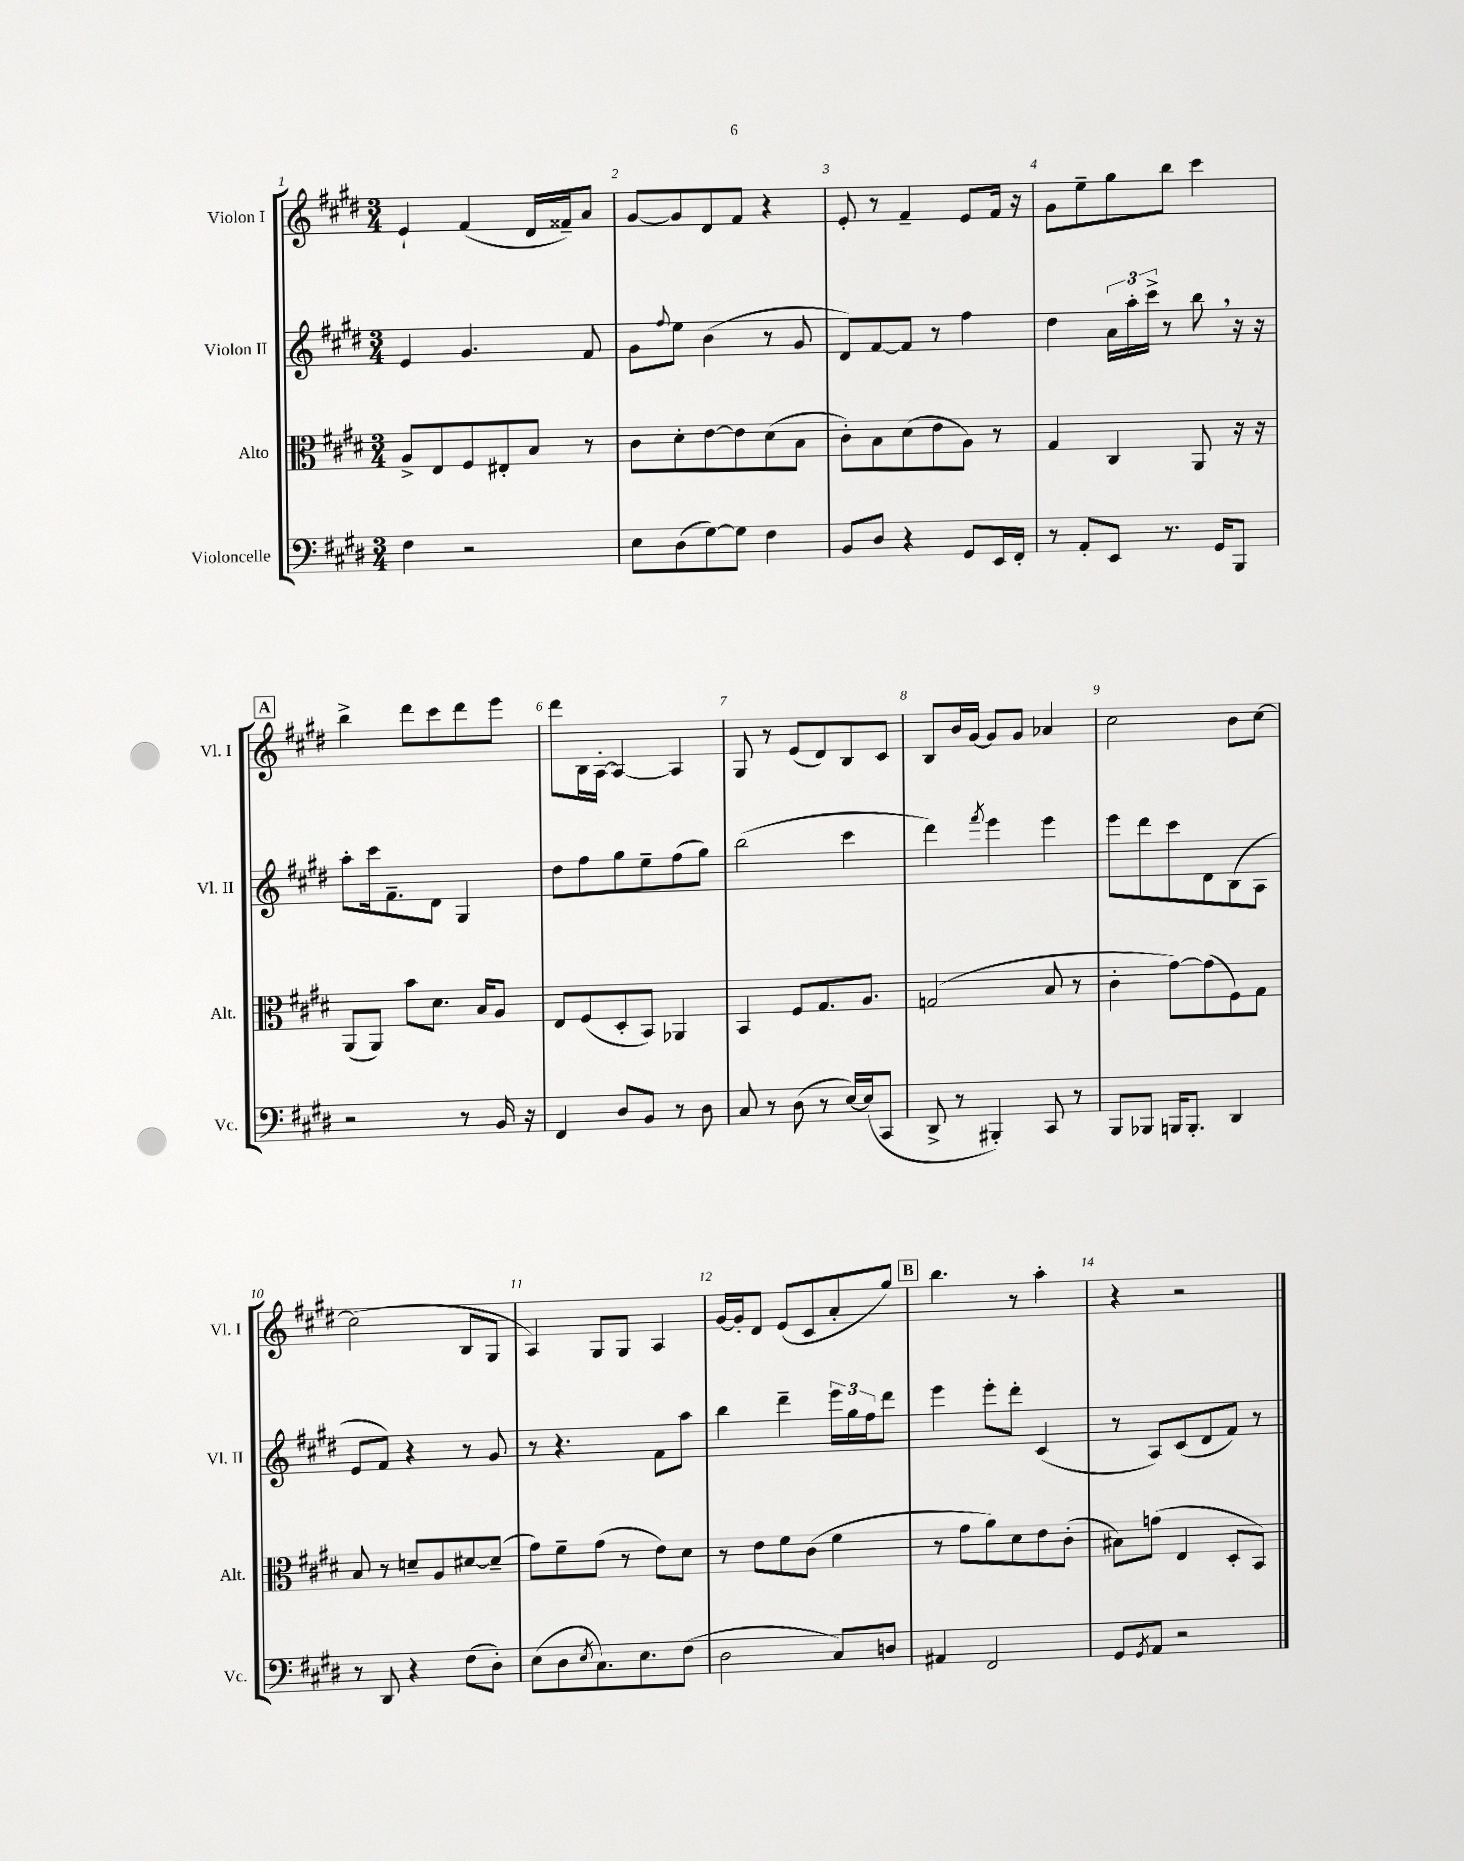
<<
\new StaffGroup <<
\new Staff = "s0" \with { instrumentName = "Violon I" shortInstrumentName = "Vl. I" } {
    \clef treble \key e \major \numericTimeSignature \time 3/4
    e'4-! fis'4( dis'16 fisis'16--) a'8 |
    gis'8~ gis'8 dis'8 fis'8 r4 |
    e'8-. r8 fis'4-- e'8 fis'16 r16 |
    gis'8 e''8-- gis''8 b''8 cis'''4 |
    \mark \markup { \box "A" } b''4-> dis'''8 cis'''8 dis'''8 e'''8 |
    dis'''8 b16 a16~-. a4~ a4 |
    gis8 r8 e'8( dis'8) b8 cis'8 |
    b8 b'16 gis'16~ gis'8 gis'8 aes'4 |
    cis''2 b'8 cis''8~ |
    cis''2( b8 gis8 |
    a4) gis8 gis8 a4 |
    gis'16~ gis'16-. dis'8 e'8( cis'8 a'8-. gis''8) |
    \mark \markup { \box "B" } b''4. r8 a''4-. |
    r4 r2 \bar "|." |
}
\new Staff = "s1" \with { instrumentName = "Violon II" shortInstrumentName = "Vl. II" } {
    \clef treble \key e \major \numericTimeSignature \time 3/4
    e'4 gis'4. fis'8 |
    gis'8 \appoggiatura { fis''8 } e''8 b'4( r8 gis'8 |
    dis'8) fis'8~ fis'8 r8 fis''4 |
    dis''4 \tuplet 3/2 { a'16 a''16-. cis'''16-> } r8 b''8 \breathe r16 r16 |
    \mark \markup { \box "A" } a''8-. cis'''16 fis'8.-- dis'8 gis4 |
    dis''8 fis''8 gis''8 e''8-- fis''8( gis''8) |
    b''2( cis'''4 |
    dis'''4) \acciaccatura { fis'''8 } e'''4 e'''4 |
    e'''8 dis'''8 cis'''8 dis'8 b8( a8 |
    e'8 fis'8) r4 r8 gis'8 |
    r8 r4. fis'8 a''8 |
    b''4 dis'''4-- \tuplet 3/2 { e'''16 gis''16 fis''16 } dis'''8 |
    \mark \markup { \box "B" } e'''4 e'''8-. dis'''8-. cis'4( |
    r8 a8) cis'8( dis'8 fis'8) r8 \bar "|." |
}
\new Staff = "s2" \with { instrumentName = "Alto" shortInstrumentName = "Alt." } {
    \clef alto \key e \major \numericTimeSignature \time 3/4
    a8-> e8 fis8 eis8-. b8 r8 |
    cis'8 dis'8-. e'8~ e'8 dis'8( b8 |
    cis'8-.) b8 dis'8( e'8 a8) r8 |
    gis4 cis4 a,8 r16 r16 |
    \mark \markup { \box "A" } a,8( a,8) b'8 dis'8. b16 a8 |
    e8 fis8( dis8-. b,8) aes,4 |
    b,4 fis8 gis8. a8. |
    g2( b8 r8 |
    cis'4-. gis'8~) gis'8( fis8) gis8 |
    b8 r8 d'8-- a8 dis'8~ dis'8--( |
    gis'8) fis'8-- gis'8( r8 e'8) dis'8 |
    r8 e'8 fis'8 cis'8( fis'4 |
    \mark \markup { \box "B" } r8 gis'8 a'8) dis'8 e'8 cis'8-.( |
    bis8) g'8( e4 dis8-. b,8) \bar "|." |
}
\new Staff = "s3" \with { instrumentName = "Violoncelle" shortInstrumentName = "Vc." } {
    \clef bass \key e \major \numericTimeSignature \time 3/4
    fis4 r2 |
    e8 dis8( gis8~) gis8 fis4 |
    b,8 dis8 r4 gis,8 e,16 fis,16-. |
    r8 a,8-. e,8 r8. gis,16 b,,8 |
    \mark \markup { \box "A" } r2 r8 b,16 r16 |
    fis,4 dis8 b,8 r8 dis8 |
    cis8 r8 dis8( r8 e16~) e16( cis,8 |
    dis,8-> r8 bis,,4-.) cis,8 r8 |
    b,,8 bes,,8 b,,16 b,,8.-. dis,4 |
    r8 dis,8 r4 fis8( dis8-.) |
    e8( dis8 \acciaccatura { e8 } cis8.) e8. fis8( |
    dis2 cis8) d8 |
    \mark \markup { \box "B" } ais,4 fis,2 |
    gis,8 \acciaccatura { gis,8 } a,8 r2 \bar "|." |
}
>>
>>
\layout { \context { \Score \override BarNumber.break-visibility = ##(#f #t #t) barNumberVisibility = #all-bar-numbers-visible } }
